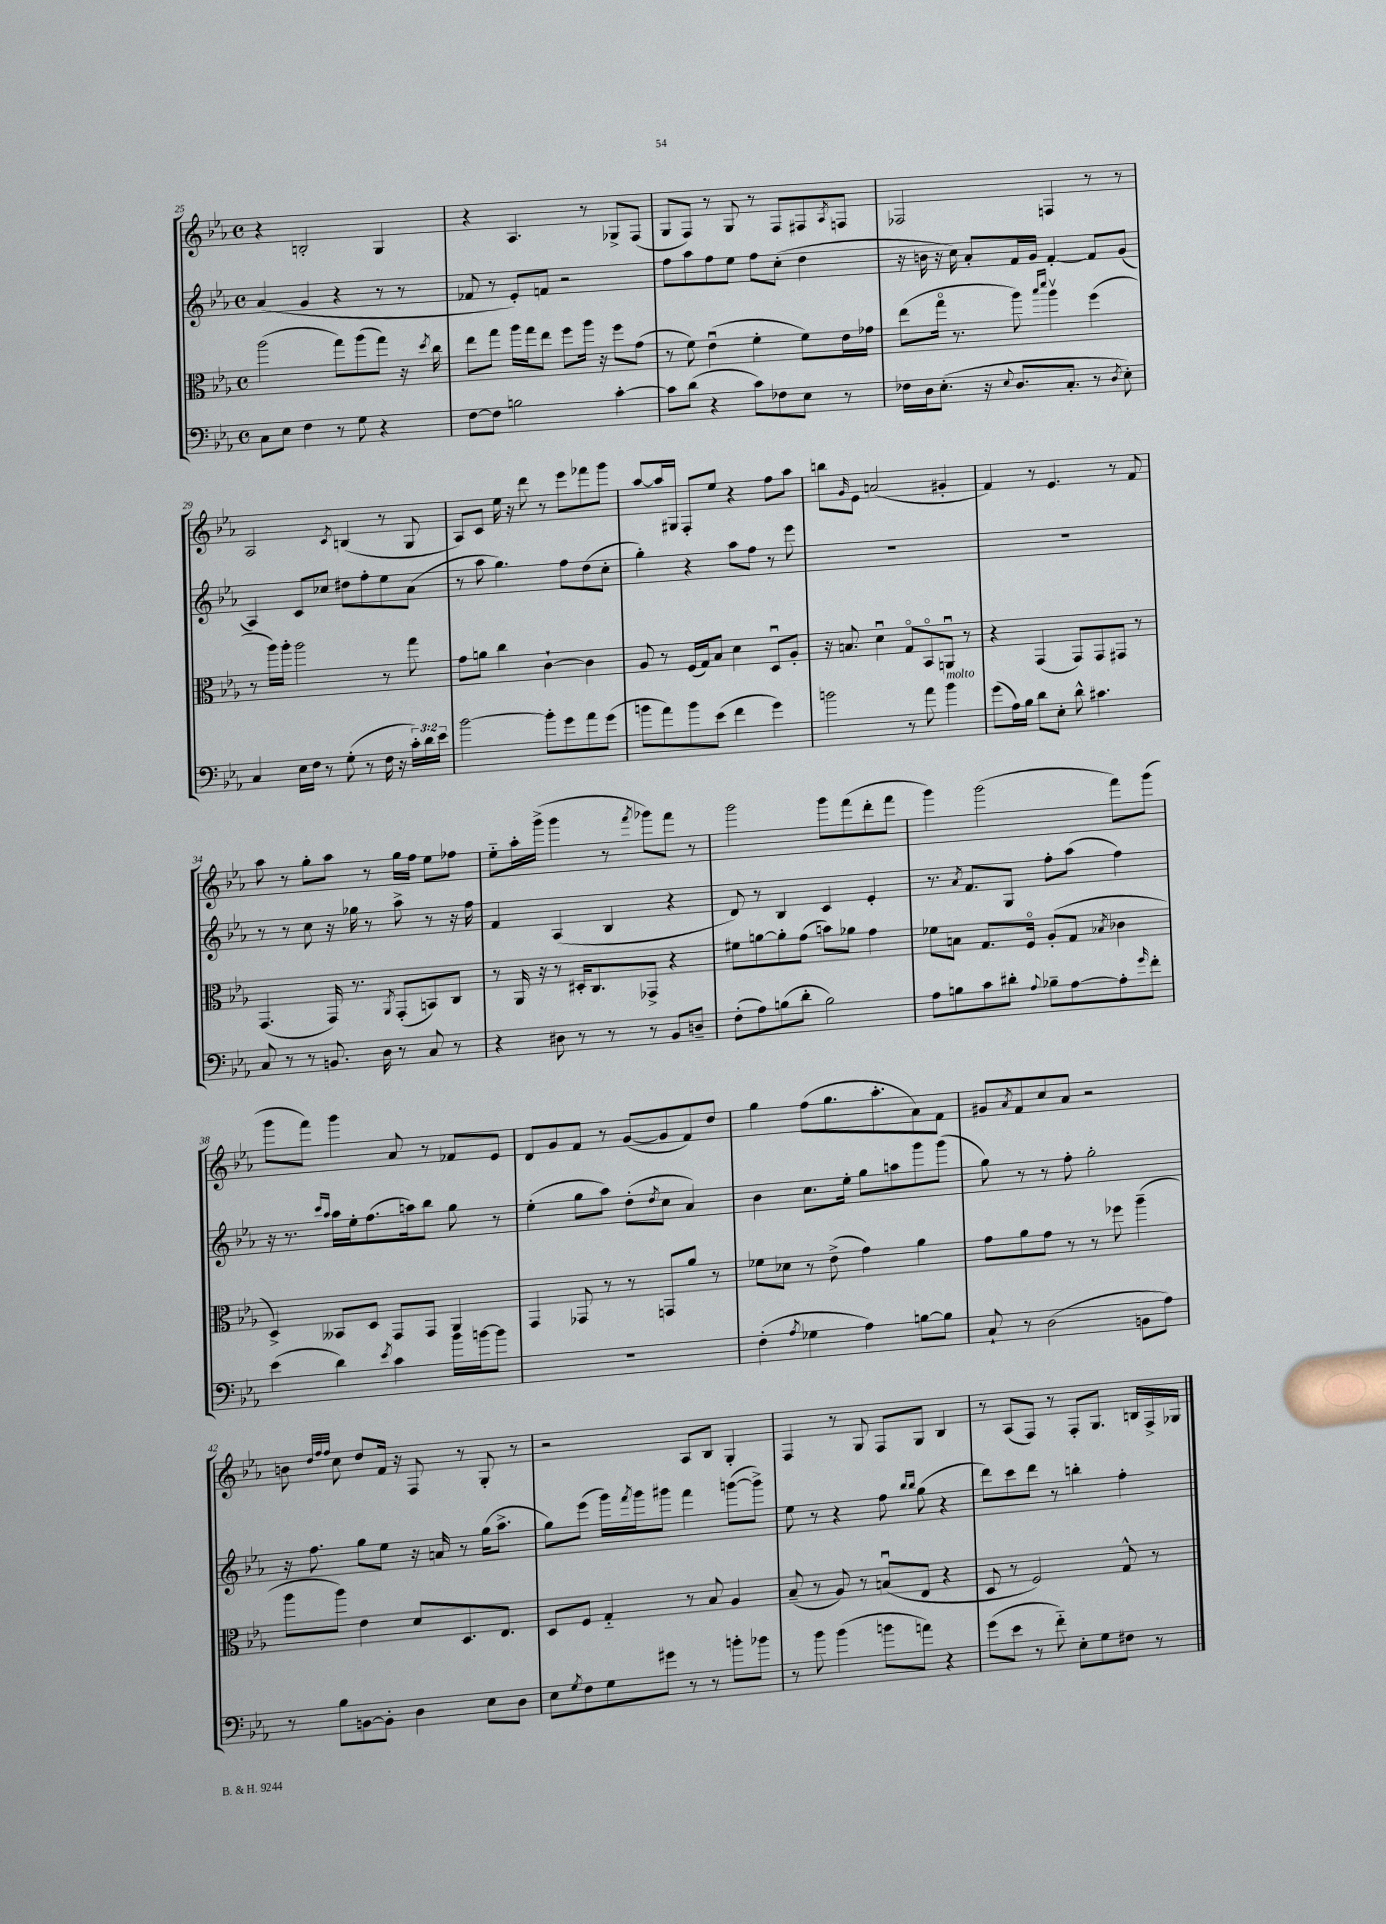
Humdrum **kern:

**kern	**kern	**kern	**kern
*staff4	*staff3	*staff2	*staff1
*clefF4	*clefC3	*clefG2	*clefG2
*k[b-e-a-]	*k[b-e-a-]	*k[b-e-a-]	*k[b-e-a-]
*M4/4	*M4/4	*M4/4	*M4/4
*met(c)	*met(c)	*met(c)	*met(c)
8C	(2aa-	(4a-	4r
8E-	.	.	.
4F	.	4g	2B'
8r	8gg)	4r	.
8G	(8aa-	.	.
4r	8gg)	8r	4G
.	16r	8r	.
.	8qdd	.	.
.	16cc	.	.
=	=	=	=
[8F	8ee-	8f-	4r
8F]	8gg	8r	.
2B	16aa-	8e-')	4.A-
.	16gg	.	.
.	8ee-	8f	.
.	8ff	2r	.
.	16aa-	.	8r
.	16r	.	.
[4c'	8ff	.	8G-^
.	(8g	.	(8F
=	=	=	=
8c]	8r	8ff	8G
(8d	8f)	8aa-	8F)
4r	(4e-u	8ff	8r
.	.	8ee-	8G
8c)	4f'	8ff	8r
8F-	.	(8cc'	8F
8E-	8f)	4dd	8F#
.	.	.	8qA-
8r	16e-	.	8F
.	16g-	.	.
=	=	=	=
16F-	(8ee-	16r	2F-
16D	.	16b	.
(8.E-'	16ggo	16r	.
.	8.r	16cc)	.
.	.	8a-'	.
16r	.	.	.
8qqE-	.	.	.
8.D	8aa-)	16f	.
.	.	16g	.
.	16qqbb-	.	.
.	16qqddd	.	.
.	4aa-v	[4f'	4F
8.C'	.	.	.
8r	(4ff	8f]	8r
8qD	.	.	.
8E-')	.	(8g	8r
=	=	=	=
4C	8r	4A-)	2A-
.	16aa-)	.	.
.	16aa-'	.	.
16E-	2aa-	8c	.
16F	.	.	.
8r	.	8cc-	.
.	.	.	8qc
(8G'	.	8dd#	(4B
8r	.	8ff'	.
16F	8r	8ee-	8r
16r	.	.	.
24c')	8gg	(8a-	8G
24d	.	.	.
24e-	.	.	.
=	=	=	=
[2b-	8g	8r	8A-)
.	8a	8aa-	8c
.	4cc	4.gg)	16ee-
.	.	.	16r
.	.	.	8ddd
8b-']	[4c`	.	8r
8g	.	8ff	8eee-
8a-	4c]	(8dd	8fff-
(8g	.	8cc'	8ggg
=	=	=	=
8b	8A-	4gg')	[8aa-
8a-)	8r	.	16aa-]
.	.	.	16G#
8b	(16F	4r	8F'
.	16G)	.	.
(8e-	8B-	.	8ee-
4f	4d	8aa-	4r
.	.	8ff	.
4g)	8Du	8r	8ff
.	8A-'	8eee-	8aa-
=	=	=	=
2b	16r	1r	8bb
.	8.B	.	.
.	.	.	16qqg
.	.	.	8e-
.	4du	.	(2a
8r	8Go	.	.
8a-	8BB-o	.	.
4b	8AAu	.	4g#'
.	8r	.	.
=	=	=	=
(8g	4r	1r	4f)
16A-)	.	.	.
16B-	.	.	.
8d	(4GG	.	8r
8E-'	.	.	4.e-
8d^^	8GG)	.	.
4.c#	8GG	.	.
.	8GG#	.	8r
.	8r	.	8f
=	=	=	=
8C	(4.GG	8r	8aa-
8r	.	8r	8r
8r	.	8cc	8gg'
8.BB	16GG)	16r	8aa-
.	8.r	16gg-	.
.	.	8r	8r
16D	.	.	.
.	8qAA-	.	.
8r	(8GG'	8aa-^	16gg
.	.	.	16ff
8C	8BB)	8r	8ee-
8r	8C	16r	8ff-
.	.	16ff	.
=	=	=	=
4r	8r	4f	8ee-'~
.	16AA-	.	16aa-'
.	16r	.	(16ggg^
8D#	8r	(4A-	4ggg
8r	16D#'	.	.
.	8.C	.	.
8r	.	4B-	8r
.	.	.	8qfff
8r	8GG-^	.	8ggg-)
8BB-	4r	4r	8fff
8D~	.	.	8r
=	=	=	=
(8F'	8f#	8d)	2ggg
8A-)	[8a	8r	.
(8B	8a']	4B-	.
8d'	(8g	.	.
2B)	8b)	4c	8ggg
.	8a-	.	(8fff
.	4g	4e-'	8ddd'
.	.	.	8fff
=	=	=	=
8A-	8f-	8.r	4ggg)
8B	8B	.	.
.	.	8qa-	.
.	.	8.f	.
8c	8.G	.	(2ggg
8d#'	.	8G	.
.	16Fo	.	.
8qqA-	.	.	.
8B-~	(8A-'	8ff'	.
[8A-	8G	(8aa-	.
.	8qB-	.	.
8A-']	4c-	4ff)	8fff)
16qqg	.	.	.
8f'	.	.	(8ggg
=	=	=	=
(4e-	4D^)	16r	8ggg
.	.	8.r	.
.	.	.	8fff)
.	.	16qqccc	.
.	.	16qqaa-	.
4d)	8BB--	16aa-	4ggg
.	.	16ee-'	.
.	8D	(8.ff	.
8qe-	.	.	.
4c	8GG	.	8a-
.	.	16aa)	.
.	8GG	8bb-	8r
16b-	4AA-	8gg	8f-
[16b	.	.	.
8b]	.	8r	8e-
=	=	=	=
1r	4GG	(4ee-'	8d
.	.	.	8g
.	8GG-	8gg	8f
.	8r	8aa-)	8r
.	8r	(8dd'	([8g
.	.	8qdd	.
.	8GG	8cc	8g]
.	8a-	4a-)	8f)
.	8r	.	8dd
=	=	=	=
(4F'	8f-	4b-	4gg
.	8d-	.	.
8qA-	.	.	.
4G-	8r	8.cc	(8ff
.	(8e-^	.	8.gg
.	.	16ee-'	.
4A-)	4g)	8gg	.
.	.	.	8.aa-'
.	.	8aa	.
[8B	4a-	8ggg	8a-)
8B]	.	(8ggg	8f
=	=	=	=
8C`	8g	8gg)	8g#
.	.	.	8qa-
8r	8a-	8r	8f
(2D	8g	8r	8cc
.	8r	8ff'	8a-
.	8r	2gg'	2r
.	8ff-	.	.
8BB	(4aa-~	.	.
8A-)	.	.	.
=	=	=	=
8r	8aa-	16r	8b
.	.	8.ff	.
.	.	.	32qqdd
.	.	.	32qqff
.	.	.	32qqff
8B-	8aa-)	.	8cc
[8BB	4e-	8gg	8dd
8BB']	.	8ee-	16f
.	.	.	16r
4D	8d	16r	8F
.	.	16a	.
.	8.D	8r	8r
8E-	.	(16gg	8G'
.	8.E-	8.aa-^	.
8D	.	.	8r
=	=	=	=
8E-	8D	8gg)	2r
8qG	.	.	.
8F	8F	(8eee-	.
8G	4G'~	16ggg)	.
.	.	8qfff	.
.	.	16ggg	.
8g#	.	8ggg#	.
8r	8r	4fff	8A-
8r	8B-	.	8B-
8b'	4A-	([8ggg	4G'
8b-	.	8ggg^])	.
=	=	=	=
8r	(8B-~	8ee-	4F
8b-	8r	8r	.
(4b-	8A-)	4r	8r
.	8r	.	8G
8b	(8Bu	8ff	8F
.	.	16qqbb-	.
.	.	16qqbb-	.
8a)	8E-	(8gg	8G
4r	4r	4r	4B-
=	=	=	=
(8g	8D	8ddd)	8r
8e-	8r	8ccc	(8A-
8r	2F)	8ddd	8F)
8f'~)	.	8r	8r
8E-'	.	4bb'	8F'
8G	.	.	8.G
8F#	8G^^	4ff'	.
.	.	.	16B
8r	8r	.	16F^
.	.	.	16G-
==	==	==	==
*-	*-	*-	*-
